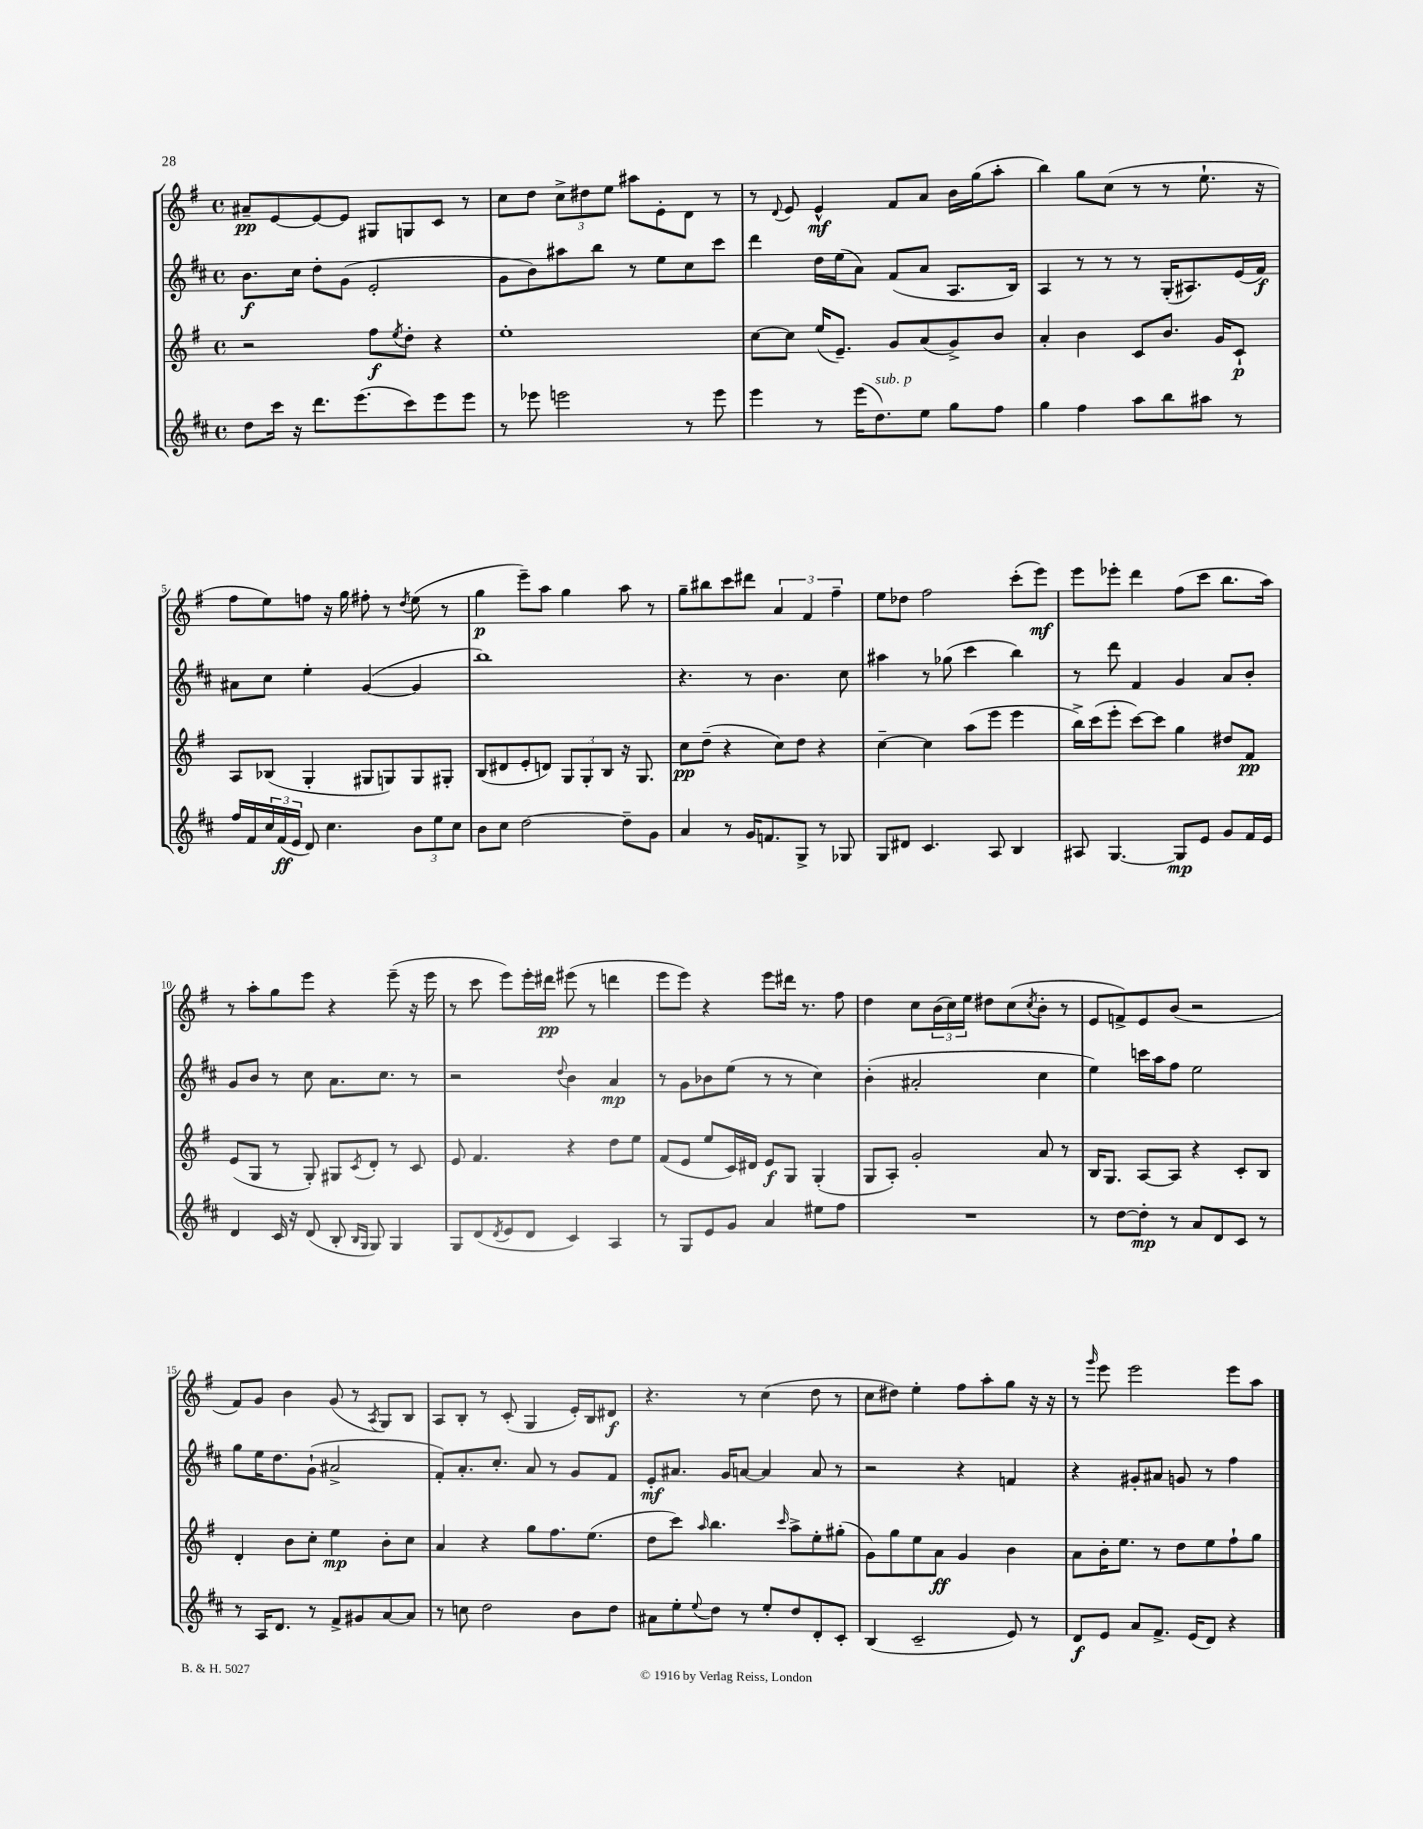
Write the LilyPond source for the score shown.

<<
\new StaffGroup <<
\new Staff = "s0" {
    \clef treble \key g \major \defaultTimeSignature \time 4/4
    ais'8--\pp e'8~ e'8~ e'8 gis8 g8 c'8 r8 |
    c''8 d''8 \tuplet 3/2 { c''8-> dis''8 e''8 } ais''8 e'8-. d'8 r8 |
    r8 \appoggiatura { d'8 } e'8 e'4-^\mf fis'8 a'8 b'16 g''16( a''8-. |
    b''4) g''8 c''8( r8 r8 e''8.-! r16 |
    fis''8 e''8) f''8 r16 g''16 fis''8-. r8 \acciaccatura { d''8 } e''8( r8 |
    g''4\p e'''8--) a''8 g''4 a''8 r8 |
    g''8-- bis''8 c'''8 dis'''8 \tuplet 3/2 { a'4 fis'4 fis''4-- } |
    e''8 des''8 fis''2 c'''8-.( e'''8\mf) |
    e'''8 ees'''8-. d'''4 fis''8( c'''8 b''8. a''16) |
    r8 a''8-. g''8 e'''8 r4 e'''8--( r16 e'''16 |
    r8 c'''8 e'''8) e'''16-. dis'''16\pp eis'''8( r8 d'''4 |
    e'''8 e'''8) r4 e'''8 dis'''16 r8. fis''8 |
    d''4 c''8 \tuplet 3/2 { b'16( c''16) e''16 } dis''8 c''8( \acciaccatura { c''8 } b'8-. r8 |
    e'8 f'8->) e'8 b'8( r2 |
    fis'8) g'8 b'4 g'8( r8 \acciaccatura { a8 } g8) b8 |
    a8 b8-. r8 c'8-.( g4 e'16-.) b16 dis'8\f |
    r4. r8 c''4( d''8 r8 |
    c''8 dis''8) e''4-. fis''8 a''8-. g''8 r16 r16 |
    r8 \grace { g'''16 } e'''8 e'''2 e'''8 a''8 \bar "|." |
}
\new Staff = "s1" {
    \clef treble \key d \major \defaultTimeSignature \time 4/4
    b'8.\f cis''16 d''8-. g'8( e'2-. |
    g'8 b'8) ais''8 b''8 r8 e''8 cis''8 cis'''8 |
    d'''4 d''16 e''16( a'8) fis'8( a'8 a8. b16) |
    a4 r8 r8 r8 g16-.( ais8.) e'16( fis'16\f) |
    ais'8 cis''8 e''4-. g'4~( g'4 |
    b''1) |
    r4. r8 b'4. cis''8 |
    ais''4 r8 ges''8( cis'''4 b''4) |
    r8 d'''8 fis'4 g'4 a'8 b'8-. |
    g'8 b'8 r8 cis''8 a'8. cis''8. r8 |
    r2 \appoggiatura { d''8 } b'4 a'4\mp |
    r8 g'8 bes'8 e''8( r8 r8 cis''4) |
    b'4-.( ais'2-. cis''4 |
    e''4) c'''16 a''16 fis''8 e''2 |
    g''8 e''16 d''8. g'8-!( ais'2-> |
    fis'8-.) a'8.-. cis''8.-. a'8 r8 g'8 fis'8 |
    e'8-.\mf ais'8. g'16 a'8~ a'4 a'8 r8 |
    r2 r4 f'4 |
    r4 gis'8-. ais'8 g'8 r8 fis''4 \bar "|." |
}
\new Staff = "s2" {
    \clef treble \key g \major \defaultTimeSignature \time 4/4
    r2 fis''8\f \acciaccatura { e''8 } d''8-. r4 |
    e''1-. |
    c''8~ c''8 e''16( e'8.--) g'8 a'8( g'8->) b'8 |
    a'4-. b'4 c'8 b'8. g'16 c'8-!\p |
    a8 bes8( g4-. gis8 g8) g8 gis8-. |
    b8( dis'8 e'8-. d'8) \tuplet 3/2 { g8 g8-. b8 } r16 g8. |
    c''8\pp d''8--( r4 c''8) d''8 r4 |
    c''4~-- c''4 a''8( e'''8 e'''4 |
    b''16->) c'''16( e'''8-. c'''8~) c'''8 g''4 dis''8 fis'8\pp |
    e'8( g8 r8 g8-.) gis8 \acciaccatura { c'8 } d'8-. r8 c'8 |
    e'8 fis'4. r4 d''8 e''8 |
    fis'8( e'8 e''8 c'16) dis'16 e'8\f g8 g4-.( |
    g8 a8-.) g'2-. a'8 r8 |
    b16 g8. a8~ a8 r4 c'8-. b8 |
    d'4-. b'8 c''8-. e''4\mp b'8-. c''8 |
    a'4 r4 g''8 fis''8. e''8.( |
    d''8 c'''8) \grace { a''16 } b''4. \grace { c'''16 } a''8-> e''8-. gis''8-.( |
    g'8) g''8 e''8 a'8\ff g'4 b'4 |
    a'8 b'16-. e''8. r8 d''8 e''8 fis''8-! g''8 \bar "|." |
}
\new Staff = "s3" {
    \clef treble \key d \major \defaultTimeSignature \time 4/4
    d''8 cis'''16 r16 d'''8. e'''8.( cis'''8) e'''8 e'''8 |
    r8 ees'''8 e'''2 r8 e'''8 |
    e'''4 r8 e'''16( d''8.^\markup { \italic "sub. p" }) e''8 g''8 fis''8 |
    g''4 fis''4 a''8 b''8 ais''8 r8 |
    fis''16 fis'16 \tuplet 3/2 { cis''16 fis'16\ff( e'16 } d'8) cis''4. \tuplet 3/2 { b'8 e''8 cis''8 } |
    b'8 cis''8 d''2~ d''8-- g'8 |
    a'4 r8 g'16 f'8. g8-> r8 ges8 |
    g8 dis'8 cis'4. a8 b4 |
    ais8 g4.~ g8\mp e'8 g'8 fis'16 e'16 |
    d'4 cis'16 r16 d'8( b8-. \grace { b16 g16 } g8) g4 |
    g8 d'8( \acciaccatura { d'8 } e'8 d'8 cis'4) a4 |
    r8 g8 e'8 g'8 a'4 eis''8 fis''8 |
    R1 |
    r8 d''8~ d''8-.\mp r8 a'8 d'8 cis'8 r8 |
    r8 a16 d'8. r8 fis'8-> gis'8 a'8~ a'8 |
    r8 c''8 d''2 b'8 d''8 |
    ais'8 e''8-. \appoggiatura { e''8 } d''8 r8 e''8-. d''8 d'8-. cis'8-. |
    b4( cis'2-- e'8) r8 |
    d'8\f e'8 a'8 fis'8.-> e'16( d'8) r4 \bar "|." |
}
>>
>>
